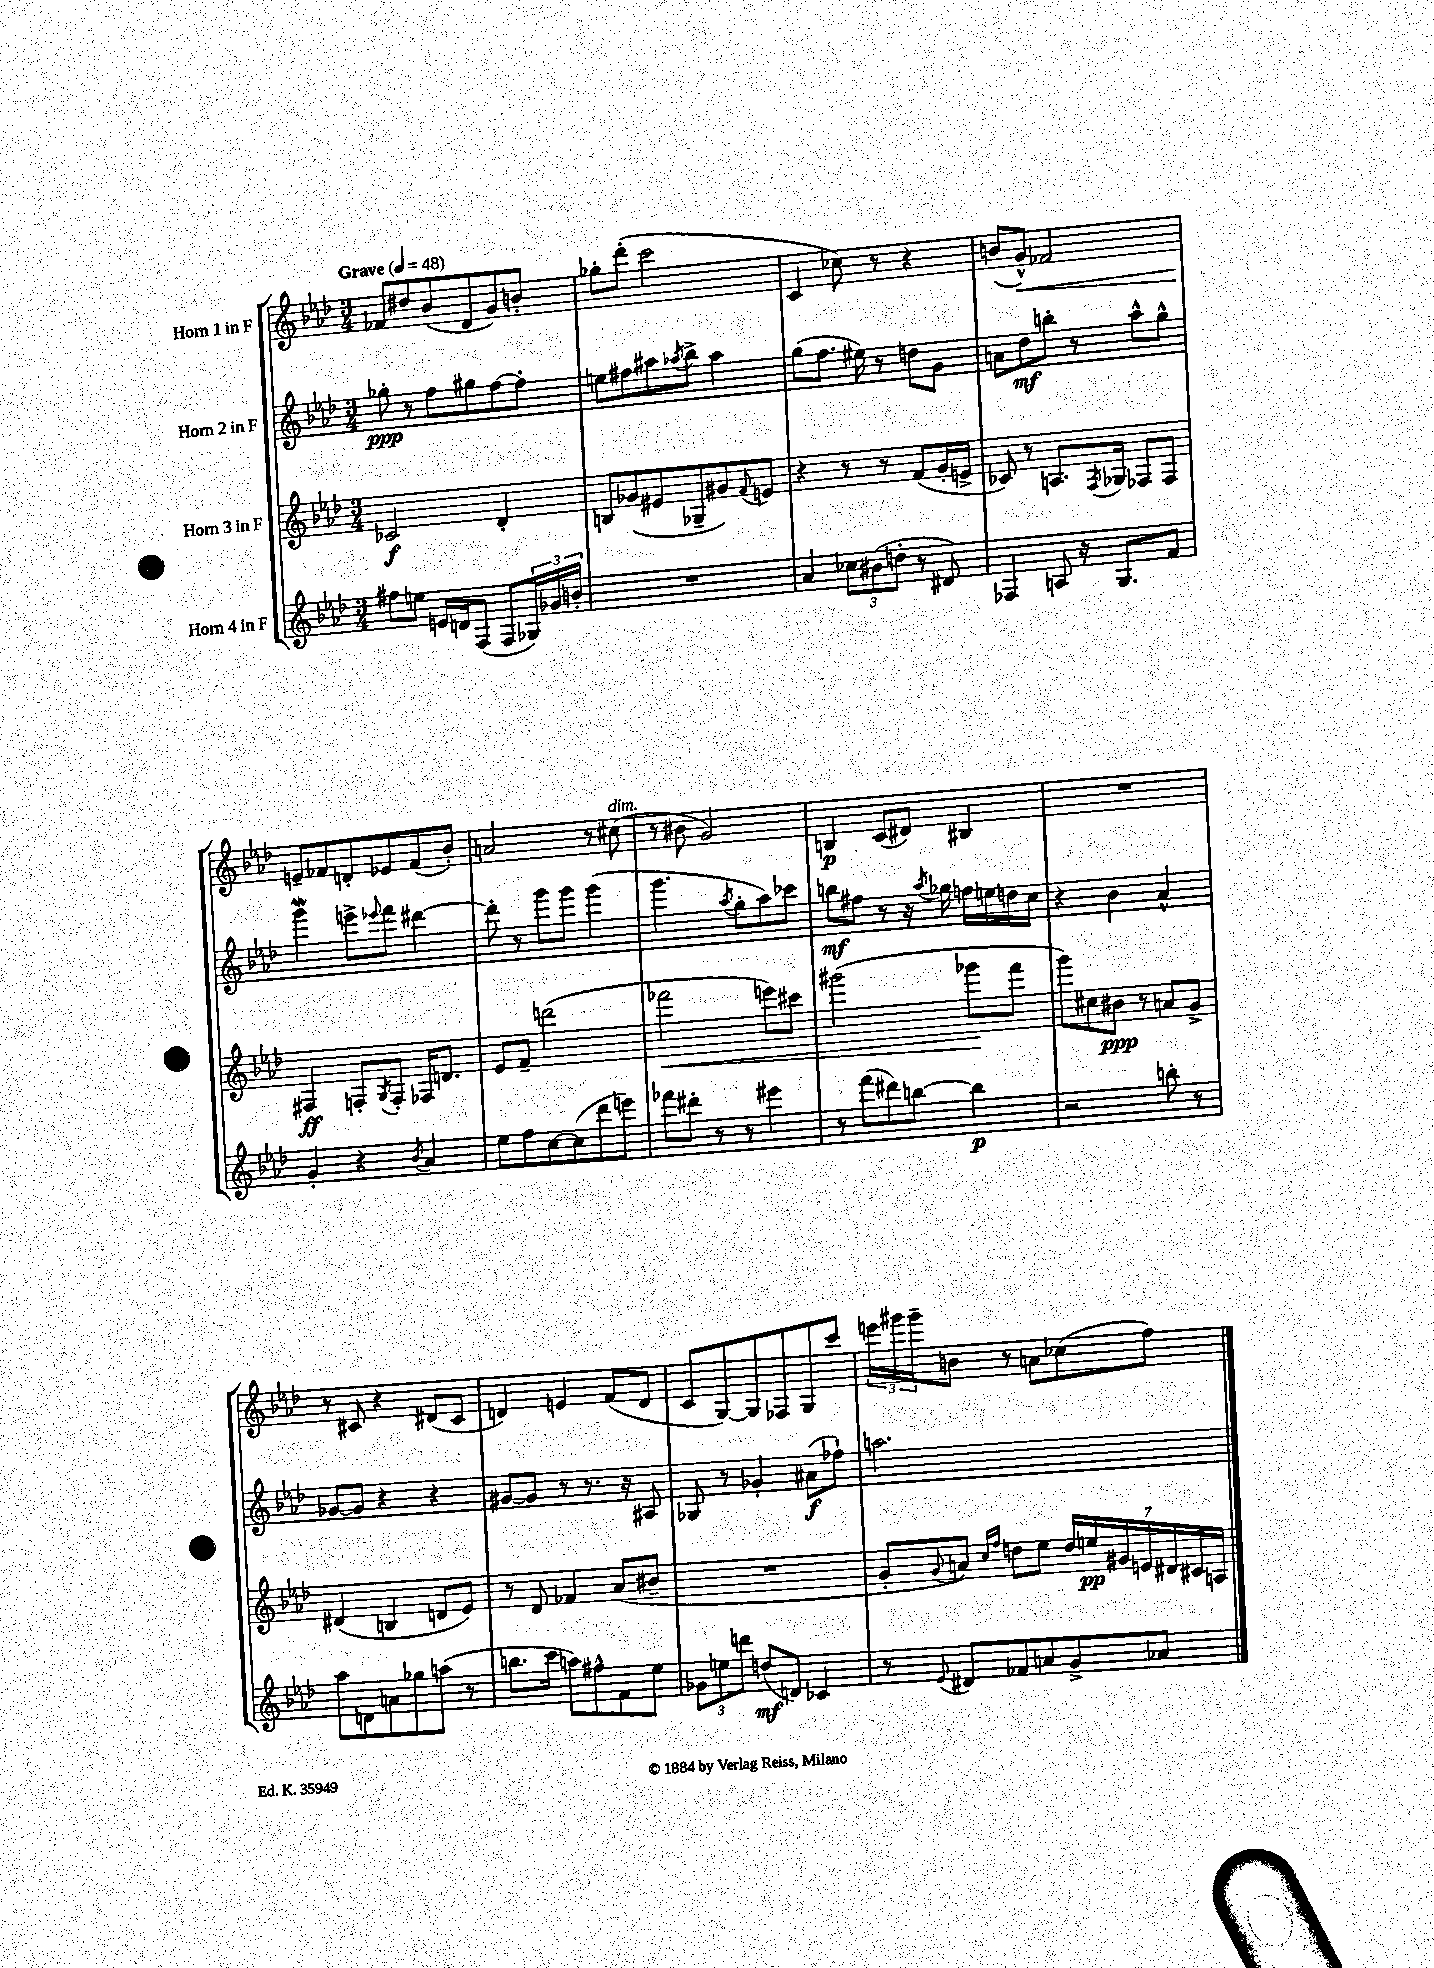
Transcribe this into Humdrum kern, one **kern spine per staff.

**kern	**dynam	**kern	**dynam	**kern	**dynam	**kern	**dynam
*part4	*part4	*part3	*part3	*part2	*part2	*part1	*part1
*staff4	*staff4	*staff3	*staff3	*staff2	*staff2	*staff1	*staff1
*I"Horn 4 in F	*	*I"Horn 3 in F	*	*I"Horn 2 in F	*	*I"Horn 1 in F	*
*clefG2	*	*clefG2	*	*clefG2	*	*clefG2	*
*k[b-e-a-d-]	*	*k[b-e-a-d-]	*	*k[b-e-a-d-]	*	*k[b-e-a-d-]	*
*M3/4	*	*M3/4	*	*M3/4	*	*M3/4	*
*MM48	*	*MM48	*	*MM48	*	*MM48	*
=1	=1	=1	=1	=1	=1	=1	=1
!	!	!	!	!	!	!LO:TX:a:B:t=Grave	!
8ff#X\L	.	2c-X/	f	8gg-X'\	ppp	8f-X/L	.
8een\J	.	.	.	8r	.	8dd#X/	.
16en/LL	.	.	.	8ff\L	.	(8b-/	.
16dn/J	.	.	.	.	.	.	.
(8F/J	.	.	.	8gg#X\	.	8d-/	.
8F/L	.	4d-'/	.	[8ff\	.	8g/)	.
24G-X/L)	.	.	.	8ff'\J]	.	8bn'/J	.
24g-X/	.	.	.	.	.	.	.
24bn'/JJ	.	.	.	.	.	.	.
=2	=2	=2	=2	=2	=2	=2	=2
2.r	.	8Bn/L	.	8een\L	.	8gg-X'\L	.
.	.	(8g-X/	.	8ff#X\	.	(8ddd-'\J	.
.	.	8e#X/	.	8aa#X\	.	2ccc\	.
.	.	.	.	8qaa-X/	.	.	.
.	.	8G-X~/	.	8bb-^\J	.	.	.
.	.	8g#X/)	.	4aa-\	.	.	.
.	.	8qqf/	.	.	.	.	.
.	.	8en/J	.	.	.	.	.
=3	=3	=3	=3	=3	=3	=3	=3
4a-/	.	4r	.	(8gg\L	.	4c/	.
.	.	.	.	8.ff\J	.	.	.
12cc-X\L	.	8r	.	.	.	8cc-X\)	.
.	.	.	.	16ee#X\)	.	.	.
(12b#X\	.	.	.	.	.	.	.
.	.	8r	.	8r	.	8r	.
12ddn'\J	.	.	.	.	.	.	.
8r	.	(8f/L	.	8ddn\L	.	4r	.
8d#X/)	.	16g'/L	.	8g\J	.	.	.
.	.	16en^/JJ	.	.	.	.	.
=4	=4	=4	=4	=4	=4	=4	=4
4F-X/	.	8c-X/)	.	8an\L	.	(8bn/L	.
!	!	!	!	!	!	!	!LO:HP:b
.	.	8r	.	8dd-\	mf	8g^^/J)	<
8An/	.	8.An/L	.	8bbn'\J	.	2f-X/	.
16r	.	.	.	8r	.	.	.
.	.	8qF/	.	.	.	.	.
8.G/L	.	16G-X/Jk	.	.	.	.	.
.	.	8F-X/L	.	8aa-^^\L	.	.	.
8f/J	.	8F-/J	.	8gg^^\J	.	.	.
!!LO:LB:g=z
=5	=5	=5	=5	=5	=5	=5	=5
4g'/	.	4F#X/	ff	4gggW\	.	8en~/L	.
.	.	.	.	.	.	8f-X/	[
4r	.	8Fn'/L	.	8eeen^\L	.	8dn'/	.
.	.	8qG/	.	8qqeee-X/	.	.	.
.	.	8F'/J	.	8fff\J	.	8e-X/	.
8qb-/	.	.	.	.	.	.	.
4a-/	.	16F-X/KL	.	[4ddd#X\	.	(8f-/	.
.	.	8.dn/J	.	.	.	.	.
.	.	.	.	.	.	8b-'/J)	.
=6	=6	=6	=6	=6	=6	=6	=6
8ee-\L	.	8e-/L	.	8ddd#'\]	.	2an/	.
8ff\	.	8f~/J	.	8r	.	.	.
[8cc\	.	(2dddn\	.	8ggg\L	.	.	.
(8cc\]	.	.	.	8ggg\J	.	.	.
8ddd-\	.	.	.	(4ggg\	.	8r	.
!	!	!	!	!	!	!LO:TX:a:i:t=dim.	!
8eeen\J)	.	.	.	.	.	(8cc#X\	.
=7	=7	=7	=7	=7	=7	=7	=7
!	!	!	!LO:HP:b	!	!	!	!
8fff-X\L	.	2fff-X\	<	4.ggg\	.	8r	.
8ddd#X'\J	.	.	.	.	.	8b#X\	.
8r	.	.	.	.	.	2g/)	.
.	.	.	.	8qaa-/	.	.	.
8r	.	.	.	8gg'\L	.	.	.
4eee#X\	.	8eeen\L)	.	8aa-\)	.	.	.
.	.	8ccc#X\J	.	8ccc-X\J	.	.	.
=8	=8	=8	=8	=8	=8	=8	=8
8r	.	(2ggg#X\	.	8bbn\L	mf	4Bn/	p
(8fff\L	.	.	.	8ff#X\J	.	.	.
8ddd#X\)	.	.	.	8r	.	(8c/L	.
[8bbn\J	.	.	.	16r	.	8d#X/J)	.
.	.	.	.	8qaa-/	.	.	.
.	.	.	.	16gg-X\	.	.	.
4bb\]	p	8ggg-X\L	.	16ffn\LL	.	4B#X/	.
.	.	.	.	16een\	.	.	.
.	.	8fff\J	[	16ddn\	.	.	.
.	.	.	.	16cc\JJ	.	.	.
=9	=9	=9	=9	=9	=9	=9	=9
2r	.	8ggg\L)	.	4r	.	2.r	.
.	.	8cc#X\	.	.	.	.	.
.	.	8b#X\J	ppp	4b-\	.	.	.
.	.	8r	.	.	.	.	.
8bbn'\	.	8an/L	.	4a-^^/	.	.	.
8r	.	8g^/J	.	.	.	.	.
!!LO:LB:g=z
=10	=10	=10	=10	=10	=10	=10	=10
8aa-\L	.	(4d#X/	.	[8g-X/L	.	8r	.
8dn\	.	.	.	8g-/J]	.	8c#X/	.
8an\	.	4Bn/	.	4r	.	4r	.
8gg-X\	.	.	.	.	.	.	.
(8aan\J	.	8dn/L	.	4r	.	(8d#X/L	.
8r	.	8e-/J)	.	.	.	8c#/J	.
=11	=11	=11	=11	=11	=11	=11	=11
8.bbn\L	.	8r	.	[8g#X/L	.	4dn/)	.
.	.	8d-/	.	8g#/J]	.	.	.
16ccc\Jk	.	.	.	.	.	.	.
8aan\L)	.	4f-X/	.	8r	.	4en/	.
8ff#X^^\	.	.	.	8.r	.	.	.
8f\	.	(8a-/L	.	.	.	(8f/L	.
.	.	.	.	16r	.	.	.
8ee-\J	.	8b#X~/J	.	8A#X/	.	8d/J	.
=12	=12	=12	=12	=12	=12	=12	=12
12g-X\L	.	2.r	.	8G-X/	.	8c/L	.
12een\	.	.	.	.	.	.	.
.	.	.	.	8r	.	[8G/)	.
12dddn\J	.	.	.	.	.	.	.
(8ddn/L	mf	.	.	4g-X'/	.	8G/]	.
8dn/J)	.	.	.	.	.	8F-X/	.
4c-X/	.	.	.	(8a#X\L	f	8G/	.
.	.	.	.	8ff-X`\J)	.	8ccc/J	.
=13	=13	=13	=13	=13	=13	=13	=13
8r	.	8g'/L	.	2.aan\	.	24eeen\LL	.
.	.	.	.	.	.	24ggg#X\	.
.	.	.	.	.	.	24ggg#~\J	.
8qqe-/	.	8qqg/	.	.	.	.	.
8d#X/L	.	8an/J)	.	.	.	8bn\J	.
.	.	16qqcc/LL	.	.	.	.	.
.	.	16qqff/JJ	.	.	.	.	.
8f-X/	.	8ddn\L	.	.	.	8r	.
8an/	.	8ee-\J	.	.	.	8an\L	.
8g^/	.	28dd/LL	.	.	.	(8cc-X\	.
.	.	28een/	pp	.	.	.	.
.	.	28g#X/	.	.	.	.	.
.	.	28en/	.	.	.	.	.
8a-X/J	.	.	.	.	.	8ff\J)	.
.	.	28d#X/	.	.	.	.	.
.	.	28c#X/	.	.	.	.	.
.	.	28An/JJ	.	.	.	.	.
==	==	==	==	==	==	==	==
*-	*-	*-	*-	*-	*-	*-	*-
